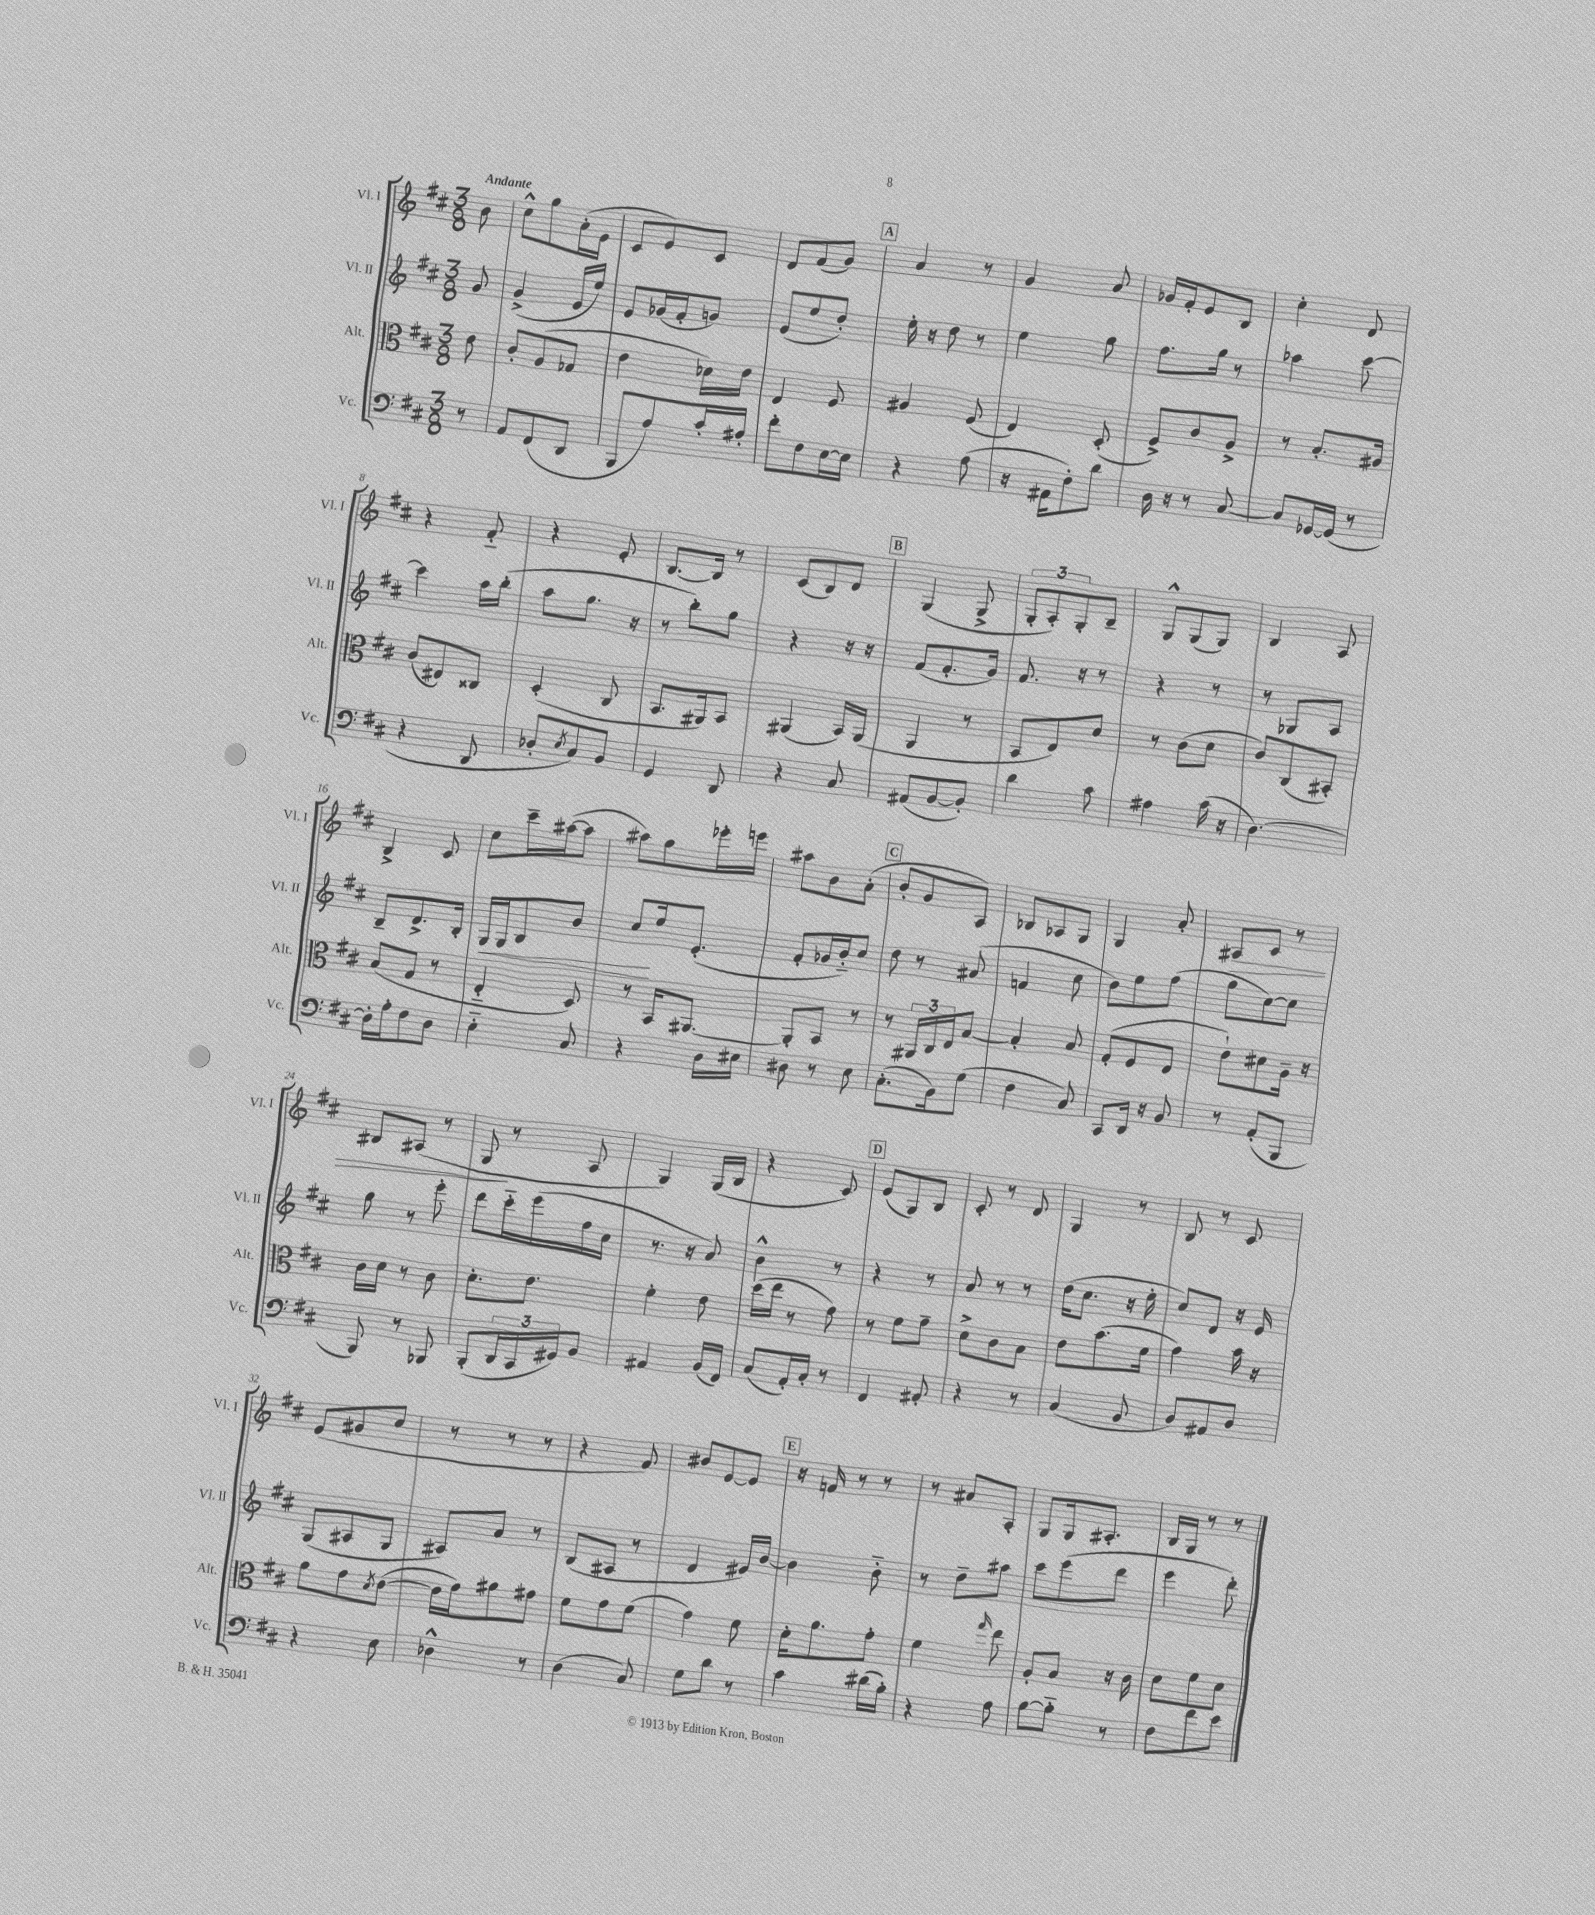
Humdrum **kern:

**kern	**kern	**kern	**kern
*staff4	*staff3	*staff2	*staff1
*clefF4	*clefC3	*clefG2	*clefG2
*k[f#c#]	*k[f#c#]	*k[f#c#]	*k[f#c#]
*M3/8	*M3/8	*M3/8	*M3/8
8r	8e	8g	8b
=	=	=	=
8AA	8c#'	(4g^	8cc#^^
(8FF#	(8A	.	8gg
8DD	8G-	16e	(16a'
.	.	16ee)	16e
=	=	=	=
8BBB	4e	8e	8c#
8A)	.	(16g-	8e)
.	.	16f#'	.
16c#'	16d-)	8g)	8c#
16A#'	16e	.	.
=	=	=	=
8f#'	4E	(8e	8d
8F#	.	8ee	(8f#
[16E	8F#	8dd')	8g)
16E]	.	.	.
=	=	=	=
4r	4A#	16ee'	4a
.	.	16r	.
.	.	8dd	.
(8A	(8F#	8r	8r
=	=	=	=
16r	4E)	4ee	4g
16AA#	.	.	.
8F#')	.	.	.
8d	(8D'	8gg	8a
=	=	=	=
16D	8F#^)	8.ff#	16g-
16r	.	.	16f#'
8r	8c#	.	8e
.	.	16gg	.
[8C#	8A^	8r	8B
=	=	=	=
8C#]	8r	4aa-	4cc#'
[16GG-	8.B'	.	.
(16GG-]	.	.	.
8r	.	[8ccc#	8d
.	16A#	.	.
=	=	=	=
4r	(8c#	4ccc#]	4r
.	8E#)	.	.
8DD	8C##	16aa	8f#'~
.	.	(16bb'	.
=	=	=	=
8D-'	(4D'	8aa	4r
8qE	.	.	.
8C#)	.	8.gg	.
8BB	8C#	.	8e'
.	.	16r	.
=	=	=	=
4GG	8.BB	8r	[8.B
.	.	8bb')	.
.	16AA#)	.	16B]
8DD	8BB	8gg	8r
=	=	=	=
4r	(4AA#	4r	(8c#
.	.	.	8B)
8C#	16BB)	16r	8d
.	(16AA#	16r	.
=	=	=	=
(8AA#	4AA	(8f#	(4G
[8BB	.	8.f#'	.
8BB'])	8r	.	8G^
.	.	16g)	.
=	=	=	=
4d	8BB	8.f#	12G'
.	.	.	12A')
.	8E)	.	.
.	.	.	12G'
.	.	16r	.
8c#	8d	8r	8B~
=	=	=	=
4A#	8r	4r	8G^^
.	(8c#	.	(8G
(16c#	8d	8r	8G)
16r	.	.	.
=	=	=	=
[4.D)	8c#)	8r	4B
.	(8C#	8G-	.
.	8BB#')	8A	8A
=	=	=	=
16D']	(8B	8B~	4B^
16A'	.	.	.
8F#	8G	8.d^	.
8D	8r	.	8c#
.	.	16B'	.
=	=	=	=
4E'~	4E'~	16G	8cc#
.	.	16G	.
.	.	8B	16ccc#~
.	.	.	([16aa#
8C#	8D)	8b	8aa#]
=	=	=	=
4r	8r	8cc#	8aa#)
.	16BB	16ee	8gg
.	[8.AA#	(8.e'	.
16D	.	.	16eee-'
16E#	.	.	16eee
=	=	=	=
8D#	8AA#']	8f#'	8aa#
8r	8BB	16g-	8b
.	.	16b'~)	.
8E	8r	8cc#	(8a'
=	=	=	=
(8.C#'	8r	8dd	8b'
.	24AA#	8r	8g
.	24C#	.	.
16BB)	.	.	.
.	24E	.	.
(8G	[8B	(8a#	8A)
=	=	=	=
4F#	4B']	4f	8B-
.	.	.	8A-
8C#)	8B	8cc#	8G
=	=	=	=
8CC#	(8G'	8b)	4G
16DD	8F#	8ee	.
16r	.	.	.
8BB	8E	(8ff#	8a'
=	=	=	=
8r	8e`)	8gg	8A#
(8AA'	8d#	[8cc#)	8c#
8BBB	16A~	8cc#]	8r
.	16r	.	.
=	=	=	=
8BBB)	16c#	8gg	8B#
.	16d	.	.
8r	8r	8r	(8A#
8BBB-	8c#	8eee'	8r
=	=	=	=
(8BBB'	8.d'	8ddd	8G
24DD	.	16ccc#'~	8r
24CC#	.	.	.
.	8.e	(16eee	.
24GG#)	.	.	.
8BB	.	16ff#	8A
.	.	16cc#	.
=	=	=	=
4AA#	4f#'	8.r	4G)
.	.	16r	.
(16BB	8e	8a)	(16G
16FF#)	.	.	16B
=	=	=	=
(8C#	(16dd	4b^^	4r
.	16ee	.	.
16AA')	8r	.	.
16C#'	.	.	.
8r	8g)	8r	8c#)
=	=	=	=
4FF#	8r	4r	(8e
.	8f#	.	8G)
8AA#'	8g~	8r	8B
=	=	=	=
4r	8d^	8a	8c#'
.	8c#	8r	8r
8r	8B	8r	8d
=	=	=	=
(4C#	8e	(16dd	4G
.	.	8.cc#	.
.	(8.b	.	.
8BB	.	16r	8r
.	16f#	16ee'	.
=	=	=	=
8D)	4g)	8cc#)	8B
8AA#	.	8d	8r
8D	16b	16r	8c#
.	16r	16e	.
=	=	=	=
4r	8a	(8G	(8e
.	8g	8A#	8g#
.	8qd	.	.
8E	([8e	8G	8cc#
=	=	=	=
4D-^^	16e]	8A#)	8r
.	16g)	.	.
.	8a#	8a	8r
8r	8g#	8r	8r
=	=	=	=
(4D	8f#	(8B	4r
.	8g	8A#	.
8C#)	(8f#	8r	8f#)
=	=	=	=
8G	4g)	4d	8b#
8d	.	.	[8e
8r	8f#	16e#)	8e]
.	.	[16b	.
=	=	=	=
4c#	16d'	4b]	16r
.	8.a	.	16f
.	.	.	8r
(16d#	8g'	8b'~	8r
16B')	.	.	.
=	=	=	=
4r	4f#	8r	8r
.	.	8dd~	8a#
.	16qqgg	.	.
8A	8ee	8aa#	8A'
=	=	=	=
[8B	8A'	8ccc#	8G
8B'~]	8B	(8eee	16G
.	.	.	8.A#'
8r	16r	8ddd	.
.	16c#	.	.
=	=	=	=
8F#	8d	4eee	16B
.	.	.	16G
8f#	8f#	.	8r
8e	8d	8ddd')	8r
==	==	==	==
*-	*-	*-	*-
